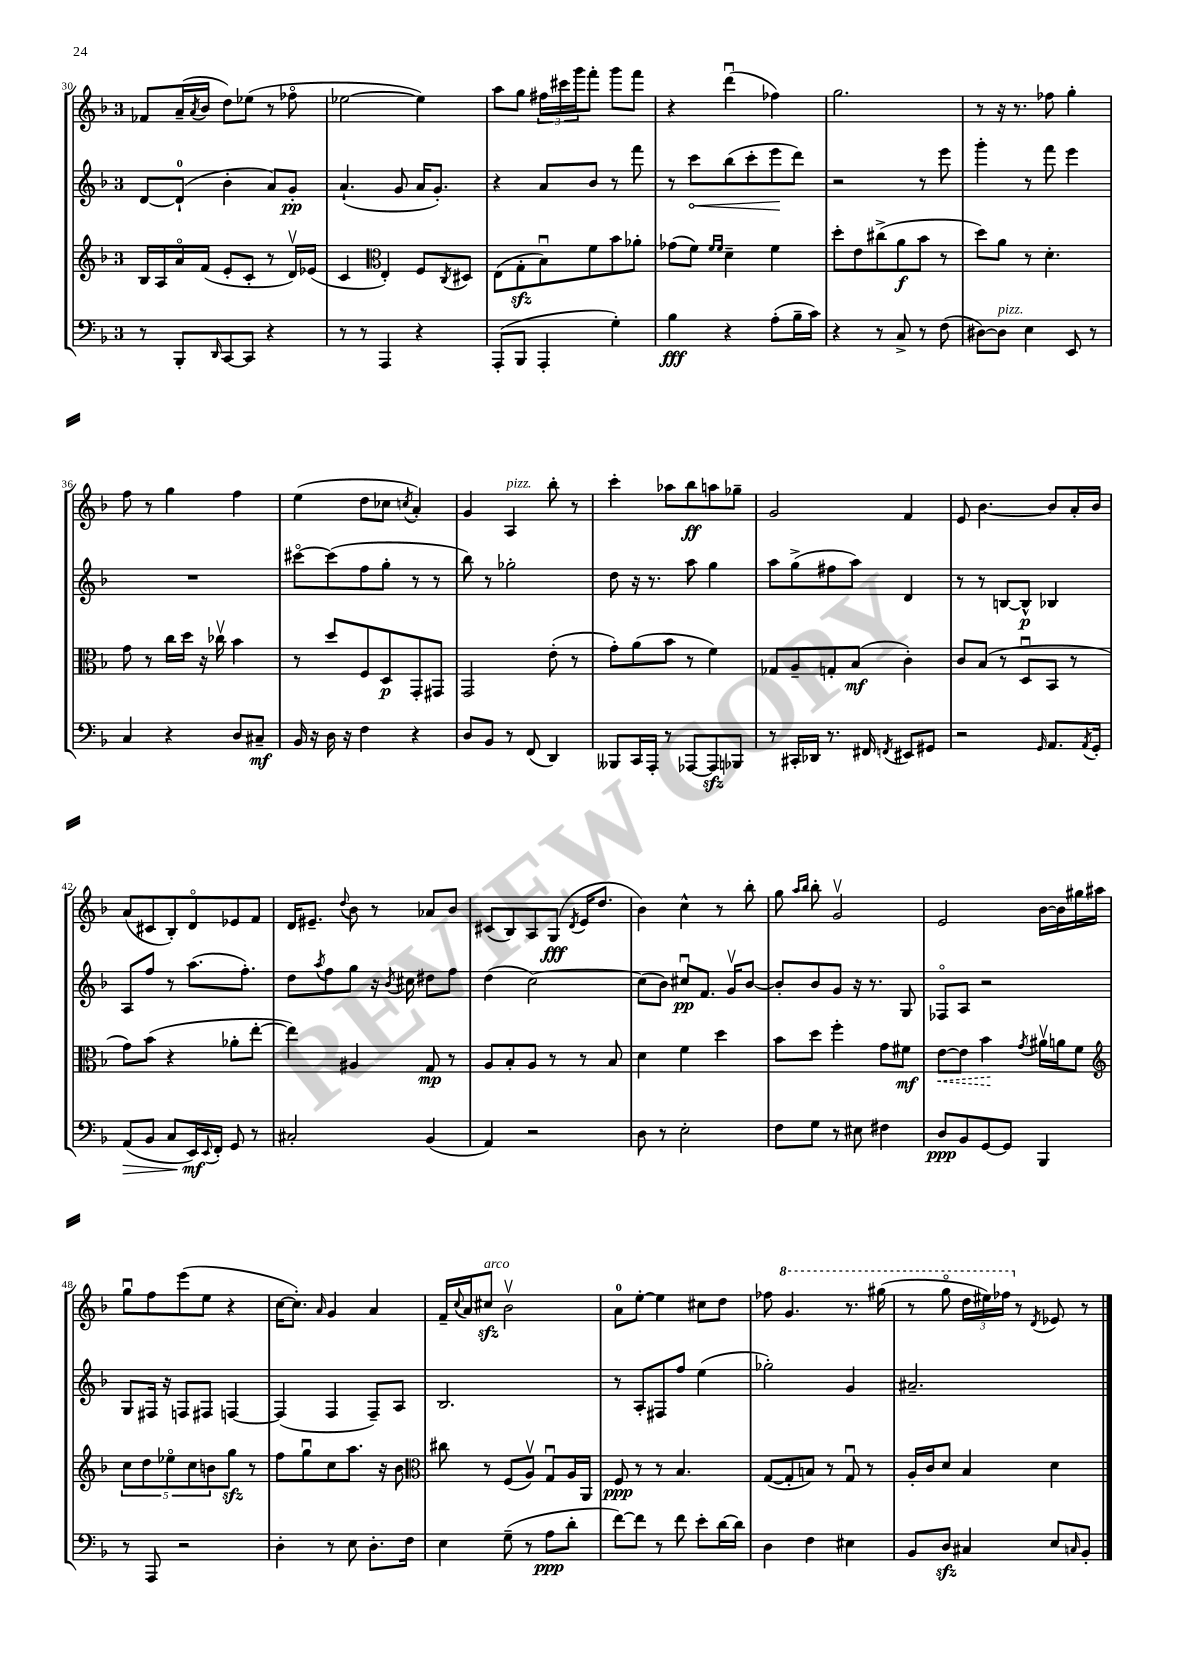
<<
\new StaffGroup <<
\new Staff = "s0" {
    \clef treble \key f \major \once \override Staff.TimeSignature.style = #'single-digit \time 3/4
    fes'8 a'16--( \acciaccatura { a'8 } bes'16 d''8) ees''8( r8 fes''8\flageolet |
    ees''2~ ees''4) |
    a''8 g''8 \tuplet 3/2 { fis''16 cis'''16 g'''16 } f'''8-. g'''8 f'''8 |
    r4 d'''4\downbow( fes''4) |
    g''2. |
    r8 r16 r8. fes''8 g''4-. |
    f''8 r8 g''4 f''4 |
    e''4( d''8 ces''8 \acciaccatura { c''8 } a'4-.) |
    g'4 a4^\markup { \italic "pizz." } bes''8-. r8 |
    c'''4-. aes''8 bes''8\ff a''8 ges''8-- |
    g'2 f'4 |
    e'8 bes'4.~ bes'8 a'16-. bes'16 |
    a'8( cis'8 bes8-.) d'8\flageolet ees'8 f'8 |
    d'16 eis'8.-- \appoggiatura { d''8 } bes'8 r8 aes'8 bes'8 |
    cis'8( bes8) a8 g8\fff( \acciaccatura { d'8 } e'16 d''8. |
    bes'4) c''4-^ r8 bes''8-. |
    g''8 \grace { a''16 bes''16 } bes''8-. g'2\upbow |
    e'2 bes'16~ bes'16 gis''16 ais''16 |
    g''8\downbow f''8 e'''8( e''8 r4 |
    c''16~ c''8.-.) \grace { a'16 } g'4 a'4 |
    f'16-- \appoggiatura { c''8 } a'16 cis''8\sfz^\markup { \italic "arco" } bes'2\upbow |
    a'8-0 e''8~-. e''4 cis''8 d''8 |
    fes''8 \ottava #1 g''4. r8. gis'''16( |
    r8 g'''8\flageolet \tuplet 3/2 { d'''16 eis'''16) fes'''16 \ottava #0 } r8 \acciaccatura { d'8 } ees'8 r8 \bar "|." |
}
\new Staff = "s1" {
    \clef treble \key f \major \once \override Staff.TimeSignature.style = #'single-digit \time 3/4
    d'8~ d'8-0-!( bes'4-. a'8) g'8-.\pp |
    a'4.-!( g'8 a'16 g'8.-.) |
    r4 a'8 bes'8 r8 f'''8 |
    r8 \once \override Hairpin.circled-tip = ##t c'''8\< bes''8( c'''8-. e'''8\! d'''8) |
    r2 r8 e'''8 |
    g'''4-. r8 f'''8 e'''4 |
    R2. |
    cis'''8~\flageolet cis'''8( f''8 g''8-. r8 r8 |
    bes''8) r8 ges''2-. |
    d''8 r16 r8. a''8 g''4 |
    a''8 g''8->( fis''8 a''8) d'4 |
    r8 r8 b8~ b8-^\p bes4 |
    a8 f''8 r8 a''8.( f''8.-.) |
    d''8 \acciaccatura { a''8 } f''8 g''8 r16 \acciaccatura { bes'8 } cis''16 dis''8 f''8 |
    d''4( c''2~) |
    c''8( bes'8) cis''8\downbow\pp f'8. g'16\upbow bes'8~ |
    bes'8-. bes'8 g'8 r16 r8. g8 |
    fes8\flageolet a8 r2 |
    g8 fis16 r16 f8 fis8 f4~ |
    f4( f4 f8--) a8 |
    bes2. |
    r8 a8-. fis8 f''8 e''4( |
    ges''2-.) g'4 |
    ais'2.-- \bar "|." |
}
\new Staff = "s2" {
    \clef treble \key f \major \once \override Staff.TimeSignature.style = #'single-digit \time 3/4
    bes16 a16 a'16\flageolet f'16( e'8-. c'8-. r8 d'16\upbow) ees'16( |
    c'4 \clef alto e4-.) f8 \acciaccatura { c8 } dis8 |
    e8( g8-.\sfz bes8\downbow) f'8 bes'8 aes'8-. |
    ges'8( f'8) \grace { f'16 f'16 } d'4-- f'4 |
    d''8-. e'8 cis''8->( a'8\f bes'8 r8 |
    d''8) a'8 r8 d'4.-. |
    g'8 r8 c''16 d''16 r16 ces''16\upbow bes'4 |
    r8 d''8 f8 d8\p g,8-. gis,8 |
    g,2 e'8-.( r8 |
    g'8-.) a'8( bes'8 r8 f'4) |
    ges8 a8-- g8-. bes8\mf( c'4-.) |
    c'8 bes8( r8 d8\downbow bes,8 r8 |
    g'8) bes'8( r4 aes'8-. e''8~-. |
    e''4) ais4 g8\mp r8 |
    a8 bes8-. a8 r8 r8 bes8 |
    d'4 f'4 d''4 |
    bes'8 d''8 f''4-. g'8 fis'8\mf |
    \once \override Hairpin.style = #'dashed-line e'8~\< e'8 bes'4\! \acciaccatura { g'8 } ais'16\upbow a'16 f'8 |
    \clef treble \tuplet 5/4 { c''8 d''8 ees''8\flageolet c''8 b'8 } g''8\sfz r8 |
    f''8 g''8\downbow c''8 a''8. r16 bes'8 |
    \clef alto cis''8 r8 f8( a8\upbow) g8\downbow a16 a,16 |
    f8\ppp r8 r8 bes4. |
    g8~( g8-. b8) r8 g8\downbow r8 |
    a16-. c'16 d'8 bes4 d'4 \bar "|." |
}
\new Staff = "s3" {
    \clef bass \key f \major \once \override Staff.TimeSignature.style = #'single-digit \time 3/4
    r8 bes,,8-. \grace { d,16 } c,8~ c,8 r4 |
    r8 r8 a,,4 r4 |
    a,,8-.( bes,,8 a,,4-. g4-.) |
    bes4\fff r4 a8-.( bes16-- c'16) |
    r4 r8 c8-> r8 f8( |
    dis8~) dis8^\markup { \italic "pizz." } e4 e,8 r8 |
    c4 r4 d8 cis8--\mf |
    bes,16 r16 d16 r16 f4 r4 |
    d8 bes,8 r8 f,8( d,4) |
    beses,,8 c,16 a,,16-. r8 aes,,8~ aes,,8\sfz bes,,8 |
    r8 cis,16-. des,16 r8. fis,16 \acciaccatura { f,8 } eis,8 gis,8 |
    r2 \grace { g,16 } a,8. \acciaccatura { a,8 } g,16-. |
    a,8\>( bes,8 c8 e,16\mf\!) \appoggiatura { e,8 } f,16-. g,8 r8 |
    cis2-. bes,4( |
    a,4) r2 |
    d8 r8 e2-. |
    f8 g8 r8 eis8 fis4 |
    d8\ppp bes,8 g,8~ g,8 bes,,4 |
    r8 a,,8 r2 |
    d4-. r8 e8 d8.-. f16 |
    e4 g8--( r8 a8\ppp d'8-. |
    f'8~) f'8 r8 f'8 e'8-. d'16~ d'16 |
    d4 f4 eis4 |
    bes,8 d8\sfz cis4 e8 \grace { c16 } bes,8-. \bar "|." |
}
>>
>>
\layout { \context { \Score currentBarNumber = #30 } }
